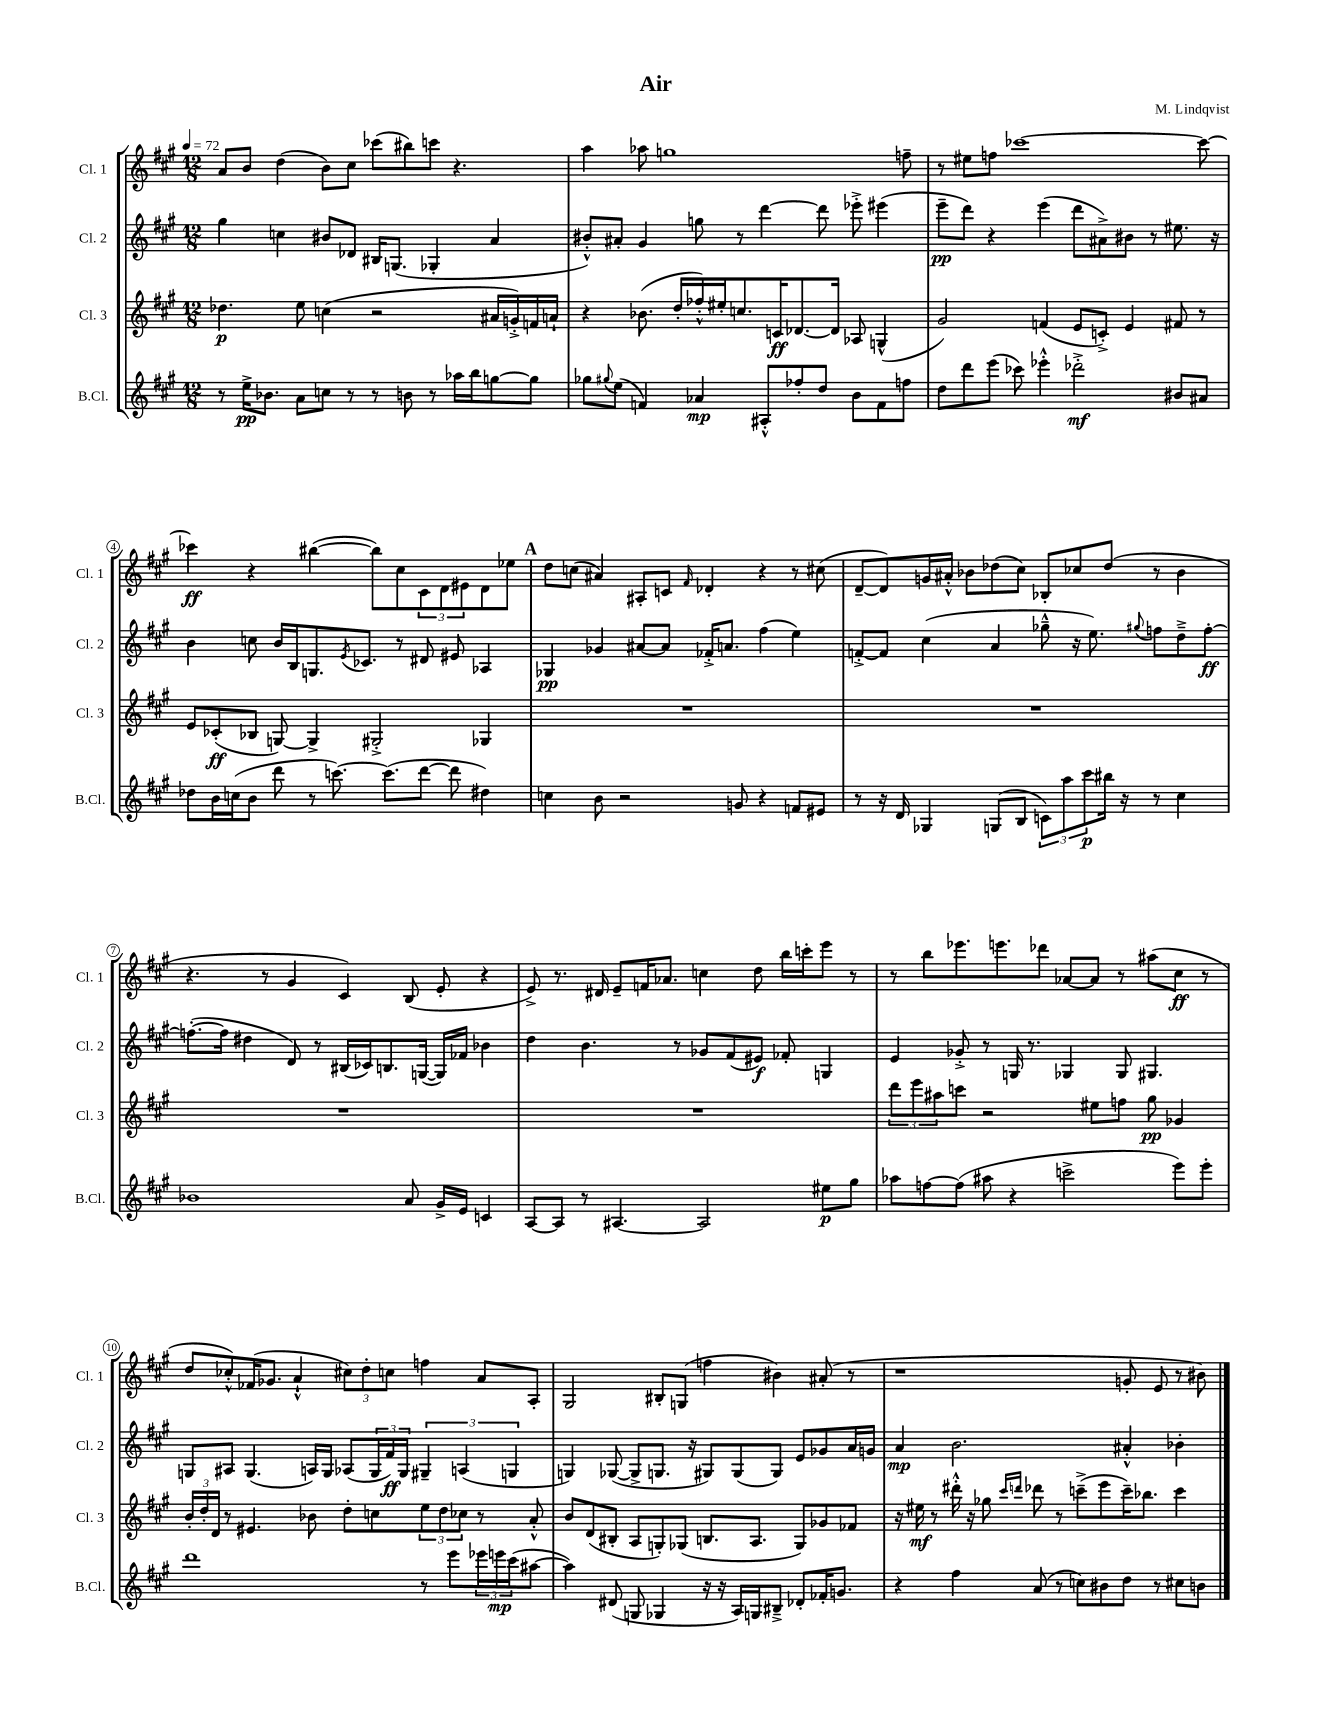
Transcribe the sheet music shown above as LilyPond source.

\header { title = "Air" composer = "M. Lindqvist" }
<<
\new StaffGroup <<
\new Staff = "s0" \with { instrumentName = "Cl. 1" shortInstrumentName = "Cl. 1" } {
    \clef treble \key a \major \numericTimeSignature \time 12/8 \tempo 4 = 72
    a'8 b'8 d''4( b'8) cis''8 ces'''8( bis''8) c'''8 r4. |
    a''4 aes''8 g''1 f''8-- |
    r8 eis''8 f''8 ces'''1~ ces'''8~ |
    ces'''4\ff r4 bis''4~( bis''8) cis''8 \tuplet 3/2 { cis'8 d'8 eis'8 } d'8 ees''8 |
    \mark \markup { \bold "A" } d''8 c''8( ais'4) ais8-. c'8 \grace { fis'16 } des'4-. r4 r8 cis''8( |
    d'8~-- d'8) g'16 ais'16-.-^ bes'8 des''8( cis''8) bes8-. ces''8 des''8( r8 bes'4 |
    r4. r8 gis'4 cis'4) b8( e'8-. r4 |
    e'8->) r8. dis'16 e'8-- f'16 aes'8. c''4 d''8 b''16 c'''16-. e'''8 r8 |
    r8 b''8 ees'''8. e'''8. des'''8 aes'8~ aes'8 r8 ais''8( cis''8\ff r8 |
    d''8 ces''8-.-^) fes'16( ges'8. a'4-!-^ \tuplet 3/2 { cis''8) d''8-. c''8 } f''4 a'8 a8-. |
    gis2 bis8-. g8( f''4 bis'4) ais'8-.( r8 |
    r1 g'8-. e'8 r8 bis'8) \bar "|." |
}
\new Staff = "s1" \with { instrumentName = "Cl. 2" shortInstrumentName = "Cl. 2" } {
    \clef treble \key a \major \numericTimeSignature \time 12/8
    gis''4 c''4 bis'8 des'8 bis16 g8.( ges4-. a'4 |
    bis'8-.-^) ais'8-. gis'4 g''8 r8 d'''4~ d'''8 ees'''8-.-> eis'''4( |
    e'''8--\pp d'''8) r4 e'''4( d'''8 ais'8->) bis'8 r8 eis''8. r16 |
    b'4 c''8 b'16 b16 g8. \acciaccatura { e'8 } ces'8. r8 dis'8 eis'8 aes4 |
    \mark \markup { \bold "A" } ges4\pp ges'4 ais'8~ ais'8 fes'16-.-> a'8. fis''4( e''4) |
    f'8~-.-> f'8 cis''4( a'4 ges''8---^ r16 e''8.) \appoggiatura { gis''8 } f''8 d''8---> f''8~-.\ff |
    f''8.~-.( f''16 dis''4 d'8) r8 bis16( ces'16) b8. g16~( g16) fes'16 bes'4 |
    d''4 b'4. r8 ges'8 fis'8( eis'8\f) fes'8-. g4 |
    e'4 ges'8-.-> r8 g16 r8. ges4 ges8 gis4. |
    g8 ais8 g4.( a16) g16 aes8( \tuplet 3/2 { g16 fis'16\ff) g16 } \tuplet 3/2 { gis4-- a4( g4 } |
    g4) ges8~( ges8-> g8. r16 gis8) gis8( gis8) e'8 ges'8 a'16 g'16 |
    a'4\mp b'2. ais'4-.-^ bes'4-. \bar "|." |
}
\new Staff = "s2" \with { instrumentName = "Cl. 3" shortInstrumentName = "Cl. 3" } {
    \clef treble \key a \major \numericTimeSignature \time 12/8
    des''4.\p e''8 c''4( r2 ais'16 g'16-.->) f'16 a'16-! |
    r4 bes'8.( d''16-. fes''16-.-^) eis''16-. c''8. c'16\ff des'8.~ des'16 aes8 g4-^( |
    gis'2) f'4( e'8 c'8-.->) e'4 fis'8 r8 |
    e'8 ces'8-.\ff( bes8 g8~) g4-> gis2-.-> ges4 |
    \mark \markup { \bold "A" } R1. |
    R1. |
    R1. |
    R1. |
    \tuplet 3/2 { d'''8 e'''8 ais''8 } c'''8 r2 eis''8 f''8 gis''8\pp ges'4 |
    \tuplet 3/2 { b'16-. d''16-. d'16 } r8 eis'4. bes'8 d''8-. c''8 \tuplet 3/2 { e''8 d''8 ces''8 } r8 a'8-.-^ |
    b'8 d'8( bis8-. a8 g8-.) ges8( b8. a8. ges8) ges'8 fes'8 |
    r16 eis''16\mf r8 dis'''16-.-^ r16 ges''8 \grace { cis'''16 d'''16 } des'''8 r8 c'''8--->( e'''8 c'''16--) bes''8. c'''4 \bar "|." |
}
\new Staff = "s3" \with { instrumentName = "B.Cl." shortInstrumentName = "B.Cl." } {
    \clef treble \key a \major \numericTimeSignature \time 12/8
    r8 e''16->\pp bes'8. a'8 c''8 r8 r8 b'8 r8 aes''16 b''16 g''8~ g''8 |
    ges''8 \appoggiatura { gis''8 } e''8( f'4) aes'4\mp ais8-.-^ fes''8-. d''8 b'8 f'8 f''8 |
    d''8 d'''8 e'''8( ces'''8) ees'''4-.-^ des'''2-.->\mf bis'8 ais'8 |
    des''8 b'16 c''16( b'8 d'''8 r8 c'''8.~) c'''8.( d'''8~ d'''8 dis''4) |
    \mark \markup { \bold "A" } c''4 b'8 r2 g'8 r4 f'8 eis'8 |
    r8 r16 d'16 ges4 g8( b8 \tuplet 3/2 { c'8) a''8 cis'''8\p } bis''16 r16 r8 cis''4 |
    bes'1 a'8 gis'16-> e'16 c'4 |
    a8~ a8 r8 ais4.~ ais2 eis''8\p gis''8 |
    aes''8 f''8~ f''8( ais''8 r4 c'''2-> e'''8) e'''8-. |
    d'''1 r8 e'''8 \tuplet 3/2 { ees'''16 e'''16\mp cis'''16( } ais''8~ |
    ais''4) dis'8( g8 ges4 r16 r16 a16) g16 bis8---> des'8-. fes'16-. g'8. |
    r4 fis''4 a'8( r8 c''8) bis'8 d''8 r8 cis''8 b'8 \bar "|." |
}
>>
>>
\layout { \context { \Score \override BarNumber.stencil = #(make-stencil-circler 0.1 0.3 ly:text-interface::print) } }
